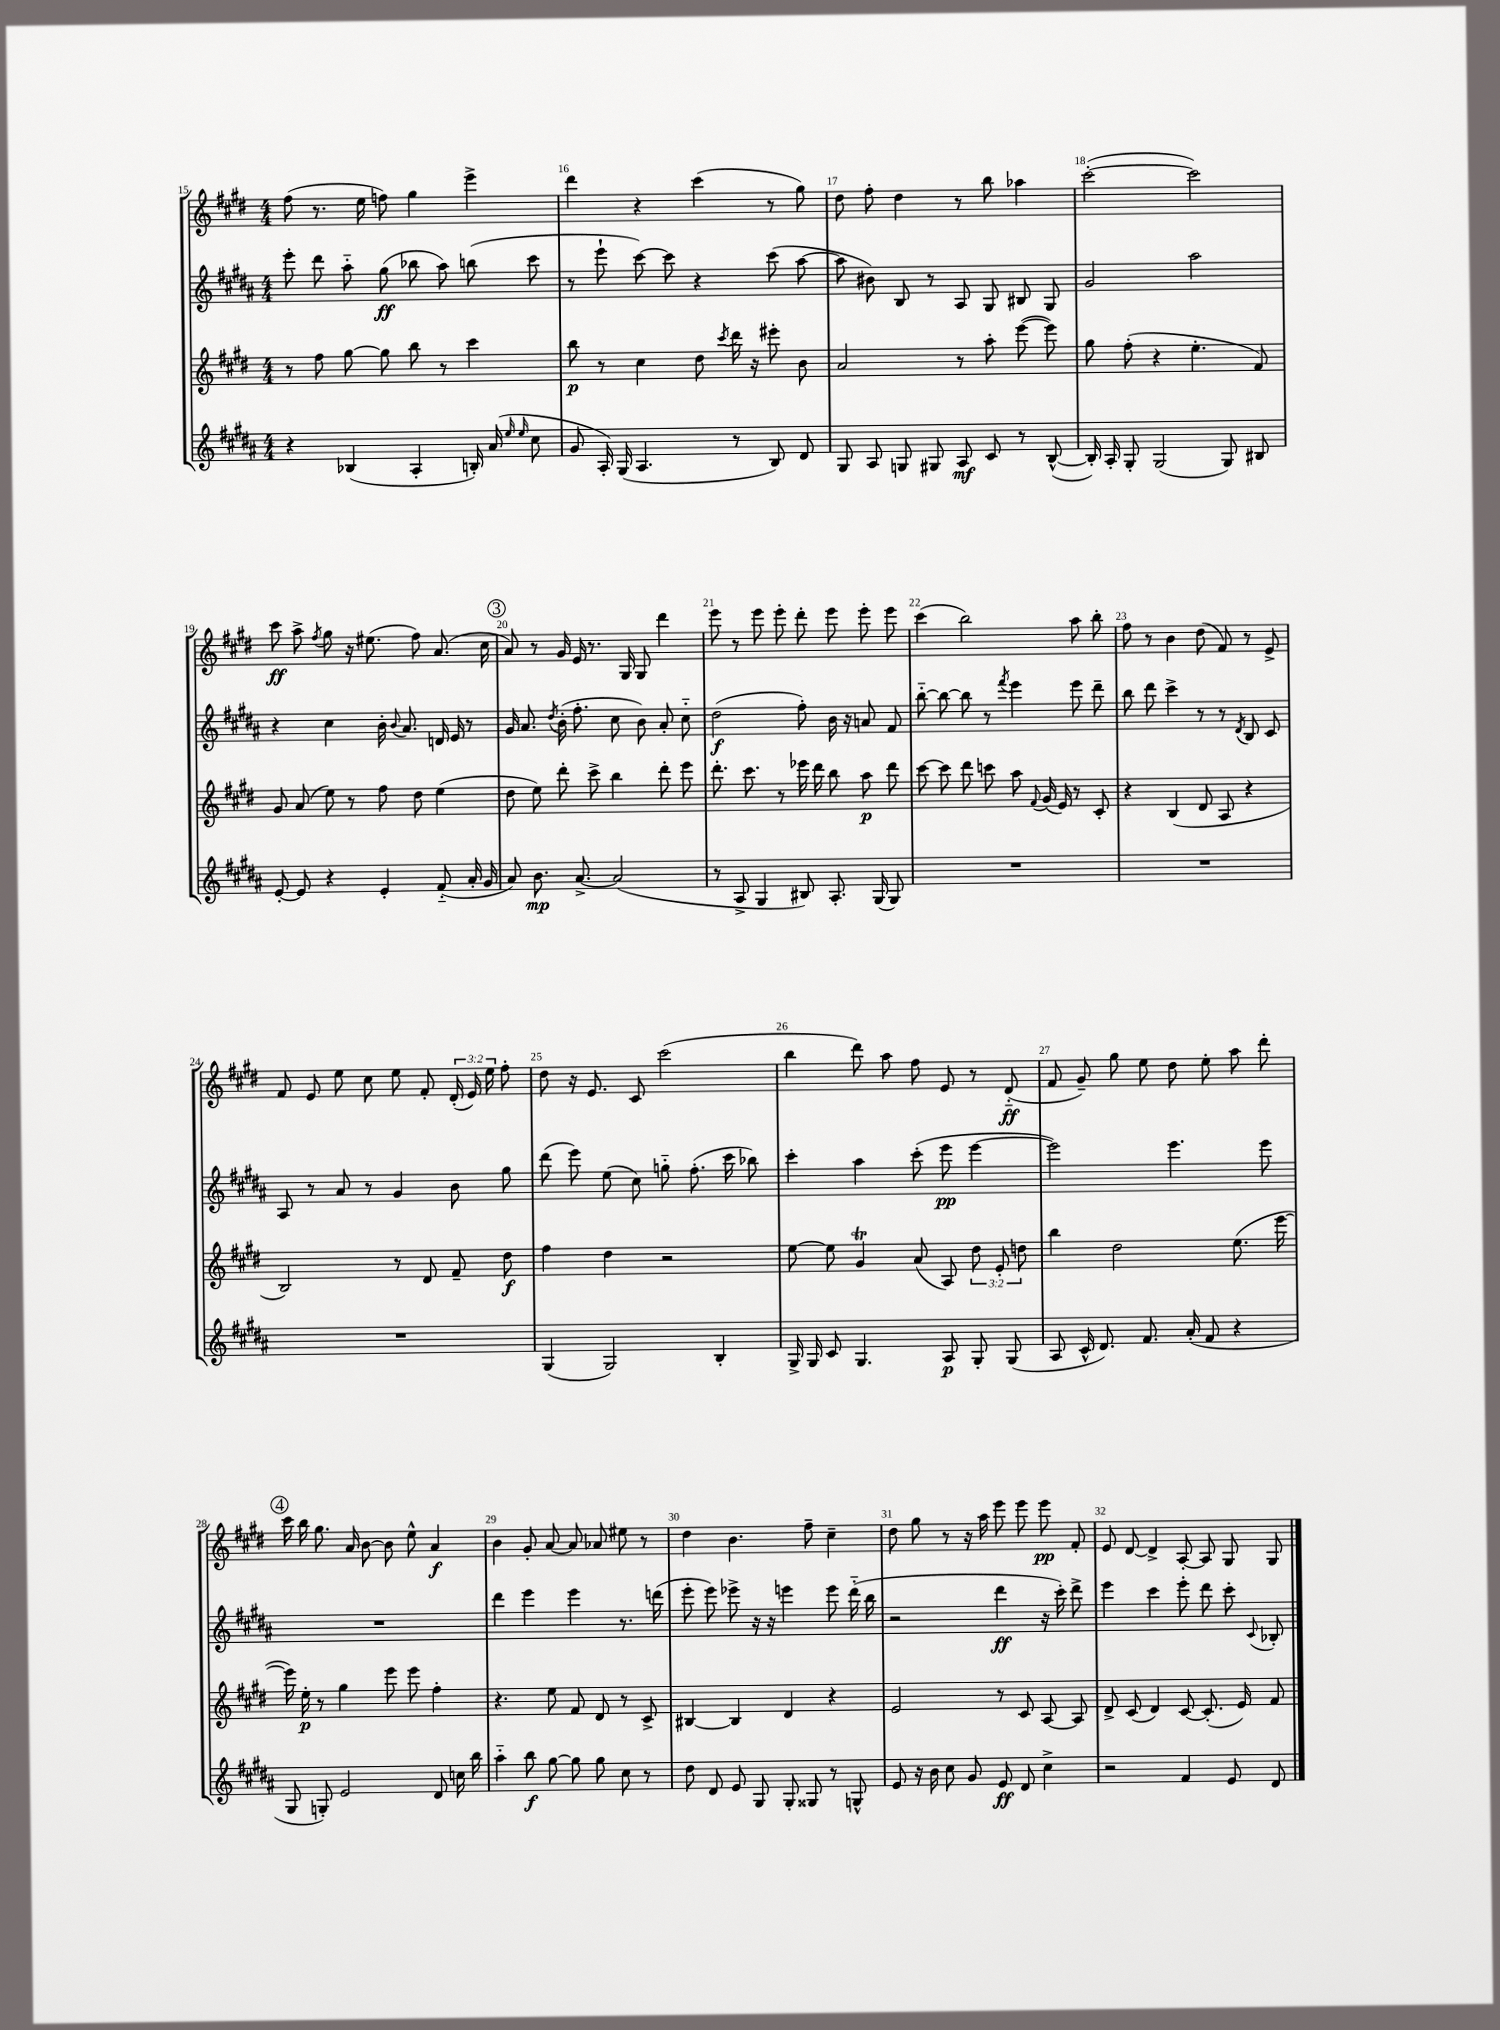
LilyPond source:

<<
\new StaffGroup <<
\new Staff = "s0" {
    \clef treble \key e \major \numericTimeSignature \time 4/4 \override Staff.TupletNumber.text = #tuplet-number::calc-fraction-text
    \autoBeamOff fis''8( r8. e''16 f''8) gis''4 e'''4-> |
    dis'''4 r4 cis'''4( r8 gis''8) |
    dis''8 fis''8-. dis''4 r8 b''8 aes''4 |
    cis'''2~-.( cis'''2) |
    cis'''8\ff a''8-> \acciaccatura { fis''8 } gis''8 r16 eis''8.( fis''8) a'8.( cis''16 |
    \mark \markup { \circle "3" } a'8) r8 gis'16 e'16 r8. gis16 gis8 dis'''4 |
    e'''8 r8 e'''8 e'''8-. dis'''8-. e'''8 e'''8-. e'''8 |
    cis'''4( b''2) a''8 b''8-. |
    fis''8 r8 b'4 dis''8( fis'8) r8 e'8-> |
    fis'8 e'8 e''8 cis''8 e''8 fis'8-. \tuplet 3/2 { dis'16-.( e'16) e''16 } fis''8-. |
    dis''8 r16 e'8. cis'8 cis'''2( |
    b''4 dis'''8) a''8 fis''8 e'8 r8 dis'8-_\ff( |
    fis'8 gis'8--) gis''8 e''8 dis''8 e''8-. a''8 dis'''8-. |
    \mark \markup { \circle "4" } cis'''16 b''16 gis''8. a'16 b'8~ b'8 e''8-^ a'4\f |
    b'4 gis'8-. a'8~ a'8 aes'8 eis''8 r8 |
    dis''4 b'4. fis''8-- cis''4-- |
    dis''8 gis''8 r8 r16 a''16 e'''8 e'''8 e'''8\pp fis'8-. |
    e'8 dis'8~ dis'4-> a8~-. a8 gis8 gis8 \bar "|." |
}
\new Staff = "s1" {
    \clef treble \key b \major \numericTimeSignature \time 4/4
    \autoBeamOff e'''8-. dis'''8 ais''8-_ gis''8\ff( bes''8 ais''8) b''8( cis'''8 |
    r8 e'''8-! cis'''8~) cis'''8 r4 cis'''8( ais''8~ |
    ais''8 bis'8) b8 r8 ais8 gis8 bis8 gis8 |
    gis'2 ais''2 |
    r4 cis''4 b'16-. \appoggiatura { b'8 } ais'8. d'16 e'16 r8 |
    \mark \markup { \circle "3" } gis'16 ais'8. \acciaccatura { dis''8 } b'16-.( fis''8.-. cis''8 b'8) ais'8-. cis''8-_ |
    dis''2\f( fis''8-.) b'16 r16 a'8 fis'8 |
    b''8~-_ b''8~ b''8 r8 \acciaccatura { fis'''8 } e'''4 e'''8 dis'''8-- |
    b''8 dis'''8 cis'''4-> r8 r8 \acciaccatura { dis'8 } b8 cis'8 |
    ais8 r8 ais'8 r8 gis'4 b'8 gis''8 |
    dis'''8( e'''8) e''8( cis''8) g''8-_ fis''8.-.( cis'''16 bes''8) |
    cis'''4-. ais''4 cis'''8-.( e'''8\pp e'''4~ |
    e'''2) e'''4. e'''8 |
    \mark \markup { \circle "4" } R1 |
    dis'''4 e'''4 e'''4 r8. d'''16( |
    e'''8-. e'''8) ees'''8-> r16 r16 e'''4 e'''8 dis'''16-_( b''16 |
    r2 dis'''4\ff r16 cis'''16-.) dis'''8-> |
    e'''4 cis'''4 e'''8-. dis'''8 cis'''8-. \appoggiatura { cis'8 } bes8-. \bar "|." |
}
\new Staff = "s2" {
    \clef treble \key e \major \numericTimeSignature \time 4/4 \override Staff.TupletNumber.text = #tuplet-number::calc-fraction-text
    \autoBeamOff r8 fis''8 gis''8~ gis''8 b''8 r8 cis'''4 |
    b''8\p r8 cis''4 dis''8 \acciaccatura { cis'''8 } dis'''16 r16 eis'''8-. b'8 |
    a'2 r8 a''8-. e'''8~( e'''8) |
    gis''8 fis''8-.( r4 e''4.-. fis'8) |
    gis'8 a'8( e''8) r8 fis''8 dis''8 e''4( |
    \mark \markup { \circle "3" } dis''8 e''8) dis'''8-. cis'''8-> b''4 dis'''8-. e'''8 |
    dis'''8.-. cis'''8. r8 ees'''16 dis'''16 b''8 a''8\p dis'''8 |
    cis'''8~ cis'''8 dis'''8 c'''8 a''8 \appoggiatura { fis'8 } gis'16( e'16) r8 cis'8-. |
    r4 b4( dis'8 a8 r4 |
    b2) r8 dis'8 fis'8-- dis''8\f |
    fis''4 dis''4 r2 |
    e''8~ e''8 gis'4\trill a'8( a8) \tuplet 3/2 { dis''8 e'8-. d''8 } |
    b''4 dis''2 e''8.( e'''16~ |
    \mark \markup { \circle "4" } e'''16) e''16-.\p r8 gis''4 e'''8 e'''8 fis''4-. |
    r4. e''8 fis'8 dis'8 r8 cis'8-> |
    bis4~ bis4 dis'4 r4 |
    e'2 r8 cis'8 a8~ a8 |
    dis'8-> cis'8( dis'4) cis'8~ cis'8.-.( e'16) fis'8 \bar "|." |
}
\new Staff = "s3" {
    \clef treble \key b \major \numericTimeSignature \time 4/4
    \autoBeamOff r4 bes4( ais4-. b16-.) ais'16( \grace { e''16 e''16 } cis''8 |
    gis'8 ais16-.) gis16( ais4. r8 b8) dis'8 |
    gis8 ais8 g8 gis8 ais8\mf cis'8 r8 b8~-^( |
    b16-.) ais16-. gis8-. gis2( gis8) bis8 |
    e'8~-. e'8 r4 e'4-. fis'8-_( ais'16-. gis'16 |
    \mark \markup { \circle "3" } ais'8) b'8.\mp ais'8.~-> ais'2( |
    r8 ais8-> gis4 bis8) ais8.-. gis16( gis8) |
    R1 |
    R1 |
    R1 |
    gis4( gis2) b4-. |
    gis16-> gis16 cis'8 gis4. ais8\p gis8-. gis8( |
    ais8 cis'16-^ dis'8.) fis'8. ais'16-.( fis'8 r4 |
    \mark \markup { \circle "4" } gis8 g8-.) e'2 dis'8 c''16 b''16 |
    ais''4-_ b''8\f gis''8~ gis''8 gis''8 cis''8 r8 |
    dis''8 dis'8 e'8 gis8 gis8-. gisis8 r8 g8-^ |
    e'8 r16 b'16 cis''8 gis'8 e'8\ff dis'8 cis''4-> |
    r2 fis'4 e'8 dis'8 \bar "|." |
}
>>
>>
\layout { \context { \Score currentBarNumber = #15 \override BarNumber.break-visibility = ##(#f #t #t) barNumberVisibility = #all-bar-numbers-visible } }
